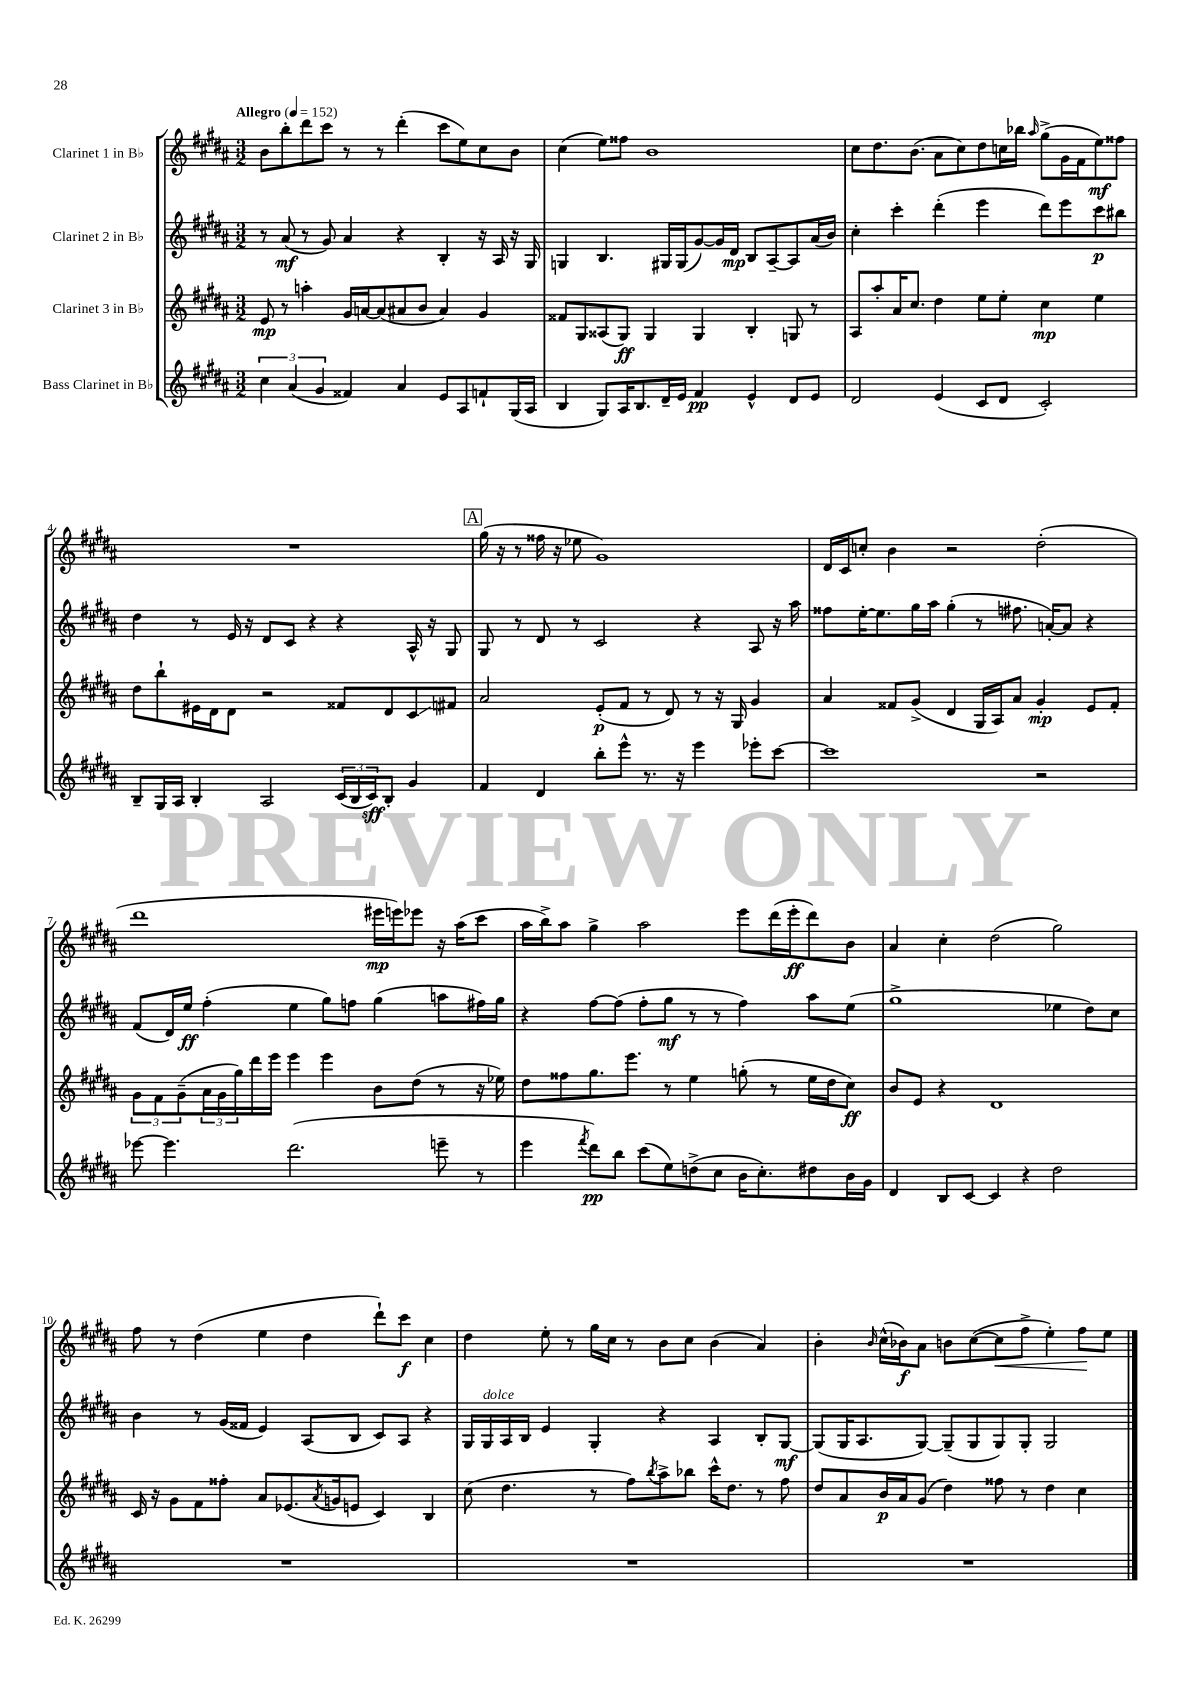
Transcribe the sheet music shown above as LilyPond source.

<<
\new StaffGroup <<
\new Staff = "s0" \with { instrumentName = "Clarinet 1 in Bb" } {
    \clef treble \key b \major \numericTimeSignature \time 3/2 \tempo "Allegro" 4 = 152
    b'8 b''8-. dis'''8 cis'''8 r8 r8 dis'''4-.( cis'''8 e''8) cis''8 b'8 |
    cis''4( e''8) fisis''8 b'1 |
    cis''8 dis''8. b'8.( ais'8 cis''8) dis''8 c''16 bes''16 \grace { ais''16 } gis''8->( gis'16 fis'16 e''8\mf) fisis''8 |
    R1. |
    \mark \markup { \box "A" } gis''16( r16 r8 fisis''16 r16 ees''8 gis'1) |
    dis'16 cis'16 c''8-. b'4 r2 dis''2-.( |
    dis'''1 eis'''16\mp e'''16) ees'''8 r16 ais''16( cis'''8 |
    ais''16 b''16->) ais''8 gis''4-> ais''2 e'''8 dis'''16( e'''16-.\ff dis'''8) b'8 |
    ais'4 cis''4-. dis''2( gis''2) |
    fis''8 r8 dis''4( e''4 dis''4 dis'''8-!) cis'''8\f cis''4 |
    dis''4 e''8-. r8 gis''16 cis''16 r8 b'8 cis''8 b'4( ais'4) |
    b'4-. \grace { b'16 } cis''16-^( bes'16\f) ais'8 b'8 cis''8~( cis''8\< fis''8-> e''4-.) fis''8\! e''8 \bar "|." |
}
\new Staff = "s1" \with { instrumentName = "Clarinet 2 in Bb" } {
    \clef treble \key b \major \numericTimeSignature \time 3/2
    r8 ais'8\mf( r8 gis'8) ais'4 r4 b4-. r16 ais16 r16 gis16 |
    g4 b4. gis16 gis16( gis'8~) gis'16 dis'16\mp b8 ais8~-- ais8 ais'16( b'16) |
    cis''4-. cis'''4-. dis'''4-.( e'''4 dis'''8) e'''8 cis'''8\p bis''8 |
    dis''4 r8 e'16 r16 dis'8 cis'8 r4 r4 ais16-^ r16 gis8 |
    \mark \markup { \box "A" } gis8 r8 dis'8 r8 cis'2 r4 ais8 r16 ais''16 |
    fisis''8 e''16~-. e''8. gis''16 ais''16 gis''4-.( r8 fis''8. a'16~-.) a'8 r4 |
    fis'8( dis'16) e''16\ff fis''4-.( e''4 gis''8) f''8 gis''4( a''8 fis''16) gis''16 |
    r4 fis''8~ fis''8( fis''8-. gis''8\mf r8 r8 fis''4) ais''8 e''8( |
    gis''1-> ees''4 dis''8) cis''8 |
    b'4 r8 gis'16( fisis'16 e'4) ais8( b8 cis'8) ais8 r4 |
    gis16 gis16^\markup { \italic "dolce" } ais16 b16 e'4 gis4-. r4 ais4 b8-. gis8~\mf |
    gis8( gis16 ais8. gis8~) gis8--( gis8 gis8) gis8-. gis2 \bar "|." |
}
\new Staff = "s2" \with { instrumentName = "Clarinet 3 in Bb" } {
    \clef treble \key b \major \numericTimeSignature \time 3/2
    e'8\mp r8 a''4-. gis'16 a'16~ a'8( ais'8 b'8 ais'4) gis'4 |
    fisis'8 gis8 aisis8( gis8\ff) gis4 gis4 b4-. g8 r8 |
    ais8 ais''8-. ais'16 cis''8. dis''4 e''8 e''8-. cis''4\mp e''4 |
    dis''8 b''8-! eis'16 dis'16 dis'8 r2 fisis'8 dis'8 cis'8\glissando fis'8 |
    \mark \markup { \box "A" } ais'2 e'8-.\p( fis'8 r8 dis'8) r8 r16 gis16 gis'4 |
    ais'4 fisis'8 gis'8->( dis'4 gis16 ais16) ais'8 gis'4-.\mp e'8 fisis'8-. |
    \tuplet 3/2 { gis'8 fis'8 gis'8--( } \tuplet 3/2 { ais'16 gis'16 gis''16) } dis'''16 e'''16 e'''4 e'''4 b'8 dis''8( r8 r16 ees''16) |
    dis''8 fisis''8 gis''8. e'''8. r8 e''4 g''8-.( r8 e''16 dis''16 cis''8\ff) |
    b'8 e'8 r4 dis'1 |
    cis'16 r16 gis'8 fis'8 fisis''8-. ais'8 ees'8.( \acciaccatura { ais'8 } g'16 e'8 cis'4) b4 |
    cis''8( dis''4. r8 fis''8) \acciaccatura { b''8 } ais''8-> bes''8 cis'''16-^ dis''8. r8 fis''8 |
    dis''8 ais'8 b'16\p ais'16 gis'8( dis''4) fisis''8 r8 dis''4 cis''4 \bar "|." |
}
\new Staff = "s3" \with { instrumentName = "Bass Clarinet in Bb" } {
    \clef treble \key b \major \numericTimeSignature \time 3/2
    \tuplet 3/2 { cis''4 ais'4( gis'4 } fisis'4) ais'4 e'8 ais8 f'8-! gis16( ais16 |
    b4 gis8) ais16 b8. dis'16-- e'16 fis'4\pp e'4-^ dis'8 e'8 |
    dis'2 e'4( cis'8 dis'8 cis'2-.) |
    b8-- gis16 ais16 b4-. ais2 \tuplet 3/2 { cis'16( b16 cis'16\sff) } b8-. gis'4 |
    \mark \markup { \box "A" } fis'4 dis'4 b''8-. e'''8-^ r8. r16 e'''4 ees'''8-. cis'''8~ |
    cis'''1 r2 |
    ees'''8~ ees'''4. dis'''2.( e'''8-- r8 |
    e'''4 \acciaccatura { fis'''8 } dis'''8\pp) b''8 cis'''8( e''8) d''8->( cis''8 b'16 cis''8.-.) dis''8 b'16 gis'16 |
    dis'4 b8 cis'8~ cis'4 r4 dis''2 |
    R1. |
    R1. |
    R1. \bar "|." |
}
>>
>>
